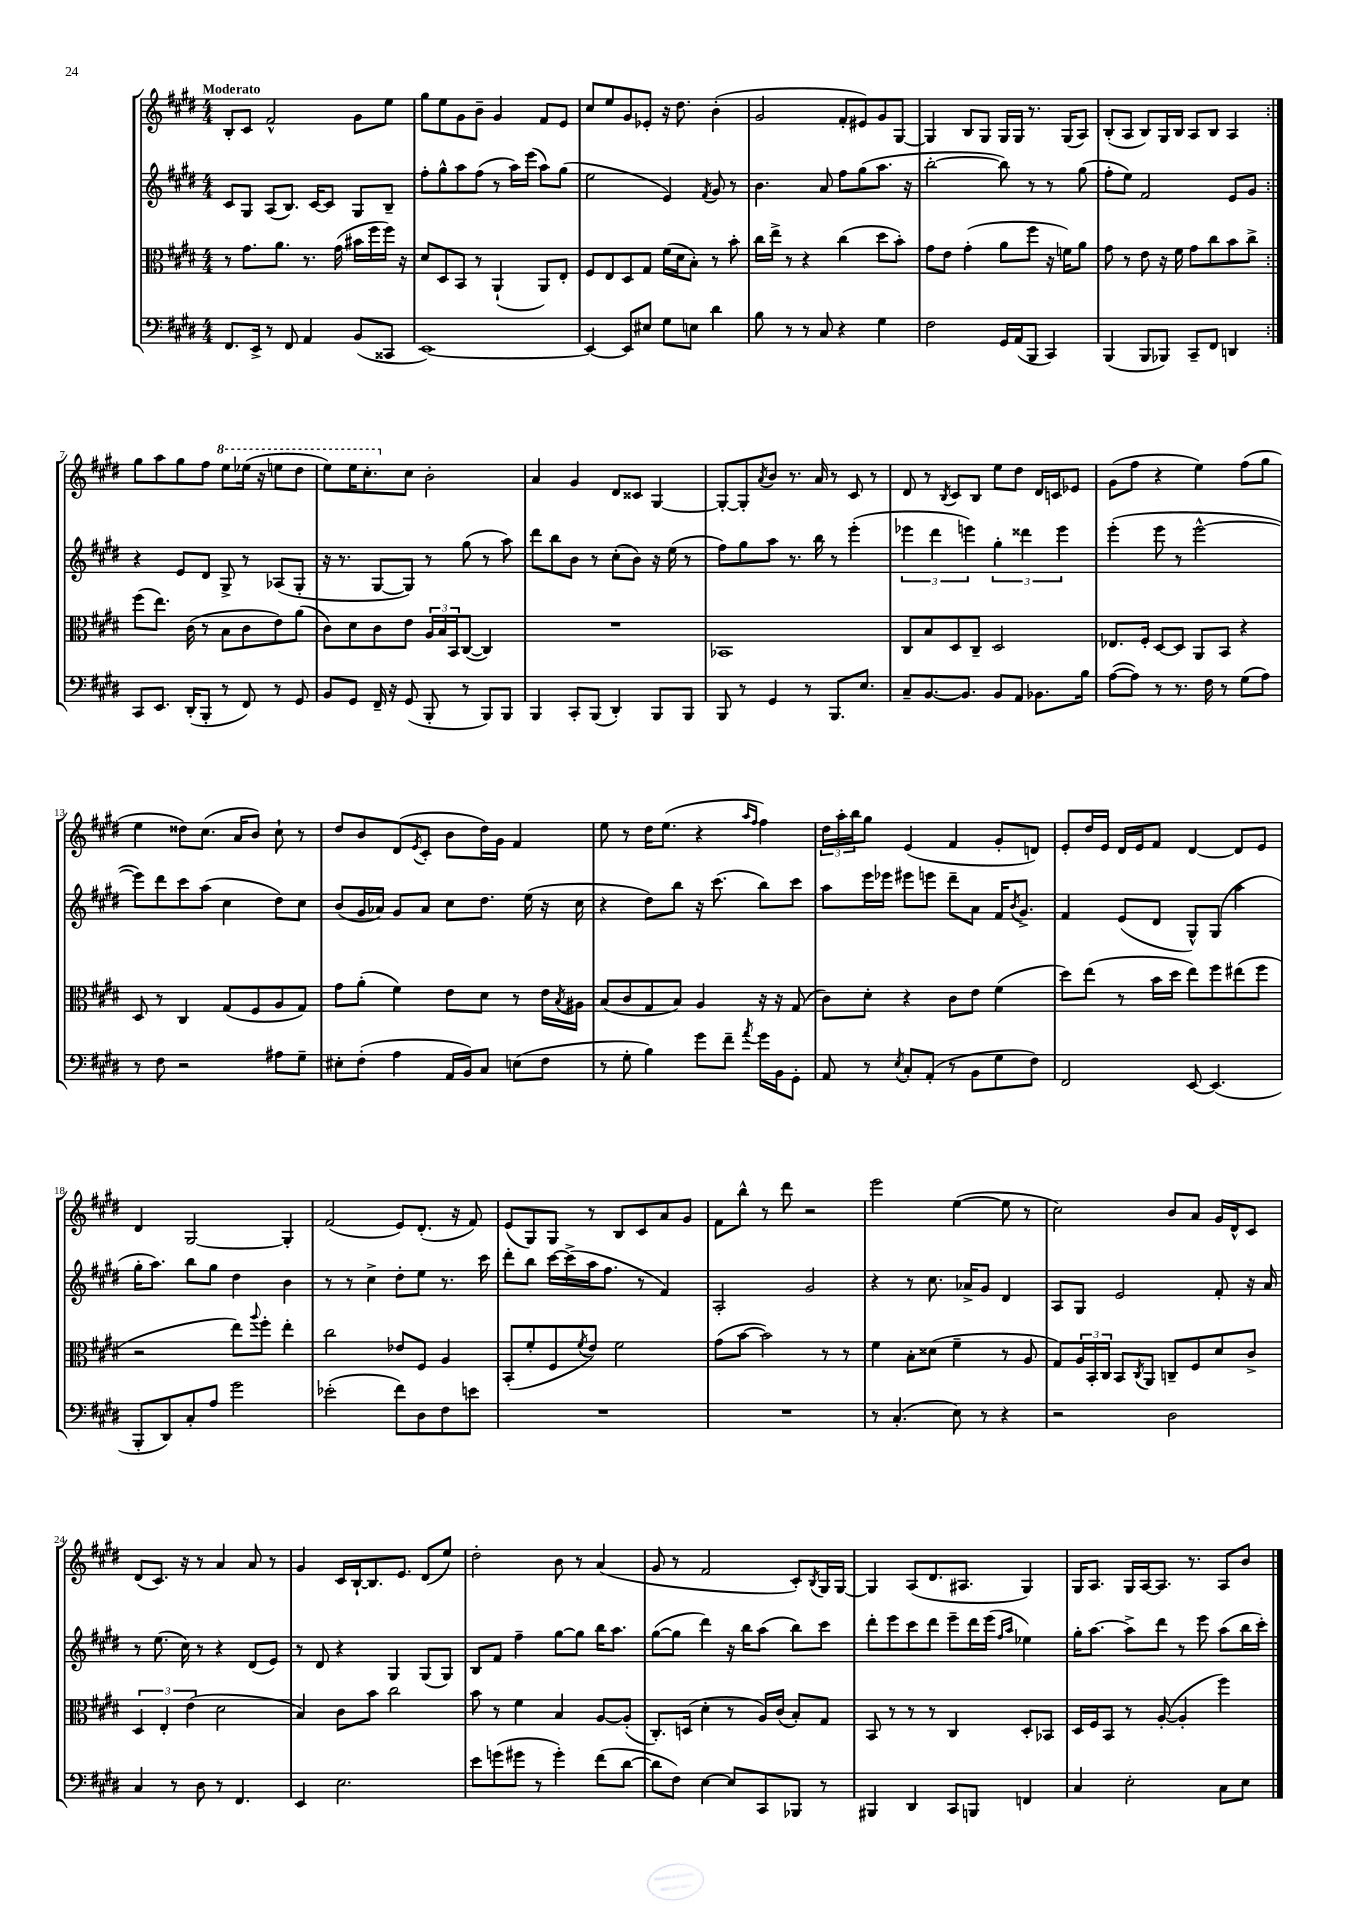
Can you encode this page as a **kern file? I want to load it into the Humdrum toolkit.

**kern	**kern	**kern	**kern
*staff4	*staff3	*staff2	*staff1
*clefF4	*clefC3	*clefG2	*clefG2
*k[f#c#g#d#]	*k[f#c#g#d#]	*k[f#c#g#d#]	*k[f#c#g#d#]
*M4/4	*M4/4	*M4/4	*M4/4
8.FF#/L	8r	8c#/L	8B'/L
.	8.g#\L	8G#/J	8c#/J
16EE^/Jk	.	.	.
8r	.	(8A/L	2f#^^/
.	8.a\J	.	.
8FF#/	.	8.B/J)	.
4AA/	8.r	.	.
.	.	[16c#/LK	.
.	.	8c#/]J	.
.	(16g#\	.	.
(8BB/L	16b#\LL	8G#/L	8g#\L
.	16ff#\	.	.
8CC##/J	16ff#\JJ)	8B~/J	8ee\J
.	16r	.	.
=	=	=	=
[1EE)	8d#/L	8ff#'\L	8gg#\L
.	8D#/	8gg#^^\	8ee\
.	8BB/J	8aa\	8g#\
.	8r	(8ff#\J	8b~\J
.	(4AA`/	8r	4g#/
.	.	16aa\LL)	.
.	.	(16eee\JJ	.
.	8AA/L)	8aa\L)	8f#/L
.	8E'/J	(8gg#\J	8e/J
=	=	=	=
4EE/_	8F#/L	2ee\	8cc#/L
.	8E/	.	8ee/
8EE/]L	8D#/	.	8g#/
8E#/J	8G#/J	.	8e-'/J
8G#\L	(16f#\LL	4e/)	16r
.	16d#\J	.	8.dd#\
8E\J	8B'\J)	.	.
.	.	8qf#/	.
4d#\	8r	8g#/	(4b'\
.	8b'\	8r	.
=	=	=	=
8B\	16cc#\LL	4.b\	2g#/
.	16ee^\JJ	.	.
8r	8r	.	.
8r	4r	.	.
8C#/	.	8a/	.
4r	(4cc#\	8ff#\L	8f#'/L
.	.	(8gg#\	8e#/)
4G#\	8dd#\L	8.aa\J	8g#/
.	8b'\J)	.	[8G#/J
.	.	16r	.
=	=	=	=
2F#\	8g#\L	[2bb'\	4G#/]
.	8e\J	.	.
.	(4g#'\	.	8B/L
.	.	.	8G#/J
16GG#/LL	8a\L	8bb\])	16G#/LL
(16AA/J	.	.	16G#/JJ
8BBB/J	8ff#\J	8r	8.r
4CC#/)	16r	8r	.
.	16f\LK)	.	(16G#/LK
.	8a\J	(8gg#\	8A/J)
=	=	=	=
(4BBB/	8g#\	8ff#'\L	(8B'/L
.	8r	8ee\J)	8A/J
8BBB/L	8e\	2f#/	8B/L)
8BBB-/J)	16r	.	16G#/L
.	16f#\	.	16B/JJ
8CC#~/L	8g#\L	.	8A/L
8FF#/J	8cc#\	.	8B/J
4DD/	8b\	8e/L	4A/
.	8cc#^\J	8g#/J	.
=:|!	=:|!	=:|!	=:|!
8CC#/L	(8ff#\L	4r	8gg#\L
8.EE/J	8.ee\J)	.	8aa\
.	.	8e/L	8gg#\
(16DD#'/LK	(16c#\	.	.
8BBB'/J	8r	8d#/J	8ff#\J
8r	8B\L	8G#^/	8eee\L
8FF#/)	8c#\	8r	(16eee-\Jk
.	.	.	16r
8r	8e\)	(8A-/L	8eee\L
8GG#/	(8a\J	8G#'/J	8ddd#\J
=	=	=	=
8BB/L	8c#\L)	16r	8eee\L)
.	.	8.r	.
8GG#/J	8d#\	.	16eee\K
.	.	.	8.ccc#'\
16FF#~/	8c#\	[8G#/L	.
16r	.	.	.
(8GG#/	8e\J	8G#/]J)	8cc#\J
8BBB'/	24A/LL	8r	2b'\
.	24B/	.	.
.	24BB/J	.	.
8r	([8C#/J	(8gg#\	.
8BBB/L)	4C#/])	8r	.
8BBB/J	.	8aa\)	.
=	=	=	=
4BBB/	1r	8ddd#\L	4a/
.	.	8bb\	.
8CC#'/L	.	8b\J	4g#/
(8BBB/J	.	8r	.
4DD#'/)	.	(8cc#'\L	8d#/L
.	.	8b\J)	8c##/J
8BBB/L	.	16r	[4G#/
.	.	(16ee\	.
8BBB/J	.	8r	.
=	=	=	=
8BBB/	1BB-	8ff#\L)	8G#'/_L
8r	.	8gg#\	8G#'/]
.	.	.	8qa/
4GG#/	.	8aa\J	8b/J
.	.	8.r	8.r
8r	.	.	.
.	.	16bb\	16a/
8.BBB/L	.	8r	8r
.	.	(4eee'\	8c#/
8.E/J	.	.	.
.	.	.	8r
=	=	=	=
8C#~/L	8C#/L	6eee-\	8d#/
[8.BB/	8B/	.	8r
.	.	6ddd#\	.
.	.	.	8qB/
.	8D#/	.	8c#/L
8.BB/]J	.	.	.
.	.	6eee\)	.
.	8C#~/J	.	8B/J
8BB/L	2D#/	6gg#'\	8ee\L
8AA/J	.	.	8dd#\J
.	.	6ddd##\	.
8.BB-\L	.	.	16d#/LL
.	.	.	16c/J
.	.	6eee\	.
.	.	.	8e-/J
16B\Jk	.	.	.
=	=	=	=
([8A\L	8.E-/L	(4eee'\	(8g#\L
8A\]J)	.	.	8ff#\J
.	16F#'/Jk	.	.
8r	[8D#/L	8eee\	4r
8.r	8D#/]J	8r	.
.	8AA/L	[2eee^^\	4ee\)
16F#\	.	.	.
8r	8BB/J	.	.
(8G#\L	4r	.	(8ff#\L
8A\J)	.	.	8gg#\J
=	=	=	=
8r	8D#/	8eee\]L)	4ee\
8F#\	8r	8ddd#\	.
2r	4C#/	8ccc#\	8dd##\L)
.	.	(8aa\J	(8.cc#\J
.	(8G#/L	4cc#\	.
.	.	.	16a/LK
.	8F#/	.	8b/J)
8A#\L	8A/	8dd#\L)	8cc#`\
8G#~\J	8G#/J)	8cc#\J	8r
=	=	=	=
8E#'\L	8g#\L	(8b/L	8dd#/L
(8F#'\J	(8a'\J	16g#/L	8b/
.	.	16a-/JJ)	.
4A\	4f#\)	8g#/L	(8d#/
.	.	.	8qe/
.	.	8a-/J	8c#'/J
16AA/LL	8e\L	8cc#\L	8b\L
16BB/J)	.	.	.
8C#/J	8d#\J	8.dd#\J	16dd#\L)
.	.	.	16g#\JJ
(8E\L	8r	.	4f#/
.	.	(16ee\	.
8F#\J	16e\LL	16r	.
.	8qB/	.	.
.	16A#\JJ	16cc#\	.
=	=	=	=
8r	(8B/L	4r	8ee\
8G#'\	8c#/	.	8r
4B\)	8G#/	8dd#\L)	16dd#\LK
.	.	.	(8.ee\J
.	8B/J)	8bb\J	.
8g#\L	4A/	16r	4r
.	.	(8.ccc#\	.
8f#~\J	.	.	.
.	.	.	16qqaa/LL
8qa/	.	.	16qqff#/JJ
16g#\LL	16r	8bb\L)	4ff#\)
16BB\J	16r	.	.
8GG#'\J	(8G#/	8ccc#\J	.
=	=	=	=
8AA/	8c#\L)	8aa\L	24dd#\LL
.	.	.	24aa'\
.	.	.	24bb\J
8r	8d#'\J	16eee\L	8gg#\J
.	.	16eee-\JJ	.
8qE/	.	.	.
8C#'/L	4r	8eee#\L	(4e/
(8AA'/J	.	8eee\J	.
8r	8c#\L	8ddd#~\L	4f#/
8BB\L	8e\J	8a\J	.
8G#\	(4f#\	16f#/LK	8g#'/L
.	.	8qb/	.
.	.	8.g#^/J	.
8F#\J)	.	.	8d/J)
=	=	=	=
2FF#/	8dd#\L)	4f#/	8e'/L
.	(8ee\J	.	16dd#/L
.	.	.	16e/JJ
.	8r	(8e/L	16d#/LL
.	.	.	16e/J
.	16b\LL	8d#/J	8f#/J
.	16dd#\JJ	.	.
[8EE/	8ee\L)	8G#^^/L)	[4d#/
(4.EE/]	8ff#\	(8G#/J	.
.	(8ee#\	4aa\	8d#/]L
.	8ff#\J	.	8e/J
=	=	=	=
8BBB'/L	2r	16gg#'\LK	4d#/
.	.	8.aa\J)	.
8DD#/)	.	.	.
8C#'/	.	8bb\L	[2G#/
8A/J	.	8gg#\J	.
2g#\	8ee\L)	4dd#\	.
.	8qqaa/	.	.
.	8ff#'\J	.	.
.	4ee'\	4b\	4G#'/]
=	=	=	=
(2e-'\	2cc#\	8r	(2f#/
.	.	8r	.
.	.	4cc#^\	.
8f#\L)	8e-/L	8dd#'\L	8e/L)
8D#\	8F#/J	8ee\J	(8.d#'/J
8F#\	4A/	8.r	.
.	.	.	16r
8e\J	.	.	8f#/)
.	.	16ccc#\	.
=	=	=	=
1r	(8BB'/L	8ddd#'\L	(8e/L
.	8f#'/	8bb\J	8G#/)
.	8F#/	[16ccc#\LL	8G#/J
.	.	(16ccc#^\]	.
.	8qf#/	.	.
.	8e/J)	16aa\J	8r
.	.	8.ff#\J	.
.	2f#\	.	8B/L
.	.	8r	8c#/
.	.	4f#/)	8a/
.	.	.	8g#/J
=	=	=	=
1r	(8g#\L	2A'/	8f#\L
.	[8b\J	.	8bb^^\J
.	2b\])	.	8r
.	.	.	8ddd#\
.	.	2g#/	2r
.	8r	.	.
.	8r	.	.
=	=	=	=
8r	4f#\	4r	2eee\
(4.C#'/	.	.	.
.	8B'\L	8r	.
.	(8d##\J	8.cc#\	.
8E\)	4f#~\	.	([4ee\
.	.	16a-^/LK	.
8r	.	8g#/J	.
4r	8r	4d#/	8ee\]
.	8A/	.	8r
=	=	=	=
2r	8G#/L)	8A/L	2cc#\)
.	24A/L	8G#/J	.
.	24BB'/	.	.
.	24C#/JJ	.	.
.	8BB/L	2e/	.
.	8qC#/	.	.
.	8AA/J	.	.
2D#\	8C~/L	.	8b/L
.	8F#/	.	8a/J
.	8d#/	8f#'/	16g#/LL
.	.	.	16d#^^/J
.	8c#^/J	16r	8c#/J
.	.	16a/	.
=	=	=	=
4C#/	6D#/	8r	(8d#/L
.	.	(8.ee\	8.c#/J)
.	6E'/	.	.
8r	.	.	.
.	.	16cc#\)	16r
.	(6e\	.	.
8D#\	.	8r	8r
8r	2d#\	4r	4a/
4.FF#/	.	.	.
.	.	(8d#/L	8a/
.	.	8e/J)	8r
=	=	=	=
4EE/	4B/)	8r	4g#/
.	.	8d#/	.
2.E\	8c#\L	4r	16c#/LL
.	.	.	[16B`/J
.	8b\J	.	8.B/]
.	2cc#\	4G#/	.
.	.	.	8.e/J
.	.	(8G#/L	(8d#/L
.	.	8G#/J)	8ee/J)
=	=	=	=
8e\L	8b\	8B/L	2dd#'\
(8g\	8r	8f#/J	.
8g#\J	4f#\	4ff#~\	.
8r	.	.	.
4g#'\)	4B/	[8gg#\L	8b\
.	.	8gg#\]J	8r
(8f#\L	[8A/L	16bb\LK	(4a/
.	.	8.aa\J	.
[8d#\J	(8A'/]J	.	.
=	=	=	=
8d#\]L	8.C#'/L)	([8gg#\L	8g#/
8F#\J)	.	8gg#\]J	8r
.	(16D/Jk	.	.
[4E\	4d#'\	4ddd#\)	2f#/
8E/]L	8r	16r	.
.	.	16bb\LK	.
8CC#/	16A/LL)	(8aa\J	.
.	(16c#/JJ	.	.
8BBB-/J	8B'/L)	8bb\L)	8c#'/L)
.	.	.	8qB/
8r	8G#/J	8ccc#\J	16G#/L
.	.	.	[16G#/JJ
=	=	=	=
4BBB#/	8BB/	8ddd#'\L	4G#/]
.	8r	8eee\	.
4DD#/	8r	8ccc#\	(8A/L
.	8r	8ddd#\J	8.d#/
8CC#/L	4C#/	8eee~\L	.
.	.	.	8.A#/J
8BBB/J	.	16ddd#\L	.
.	.	(16eee\JJ	.
.	.	16qqff#/LL	.
.	.	16qqaa/JJ	.
4FF/	8D#'/L	4ee-\)	4G#/)
.	8BB-/J	.	.
=	=	=	=
4C#/	16D#/LL	16gg#'\LK	16G#/LK
.	16F#/J	[8.aa\J	8.A/J
.	8BB/J	.	.
2E'\	8r	8aa^\]L	16G#/LL
.	.	.	[16A/J
.	([8A'/	8ddd#\J	8.A/]J
.	4A'/]	8r	.
.	.	.	8.r
.	.	8eee\	.
8C#\L	4ff#\)	(8aa\L	8A/L
8E\J	.	16bb\L	8b/J
.	.	16ccc#'\JJ)	.
==	==	==	==
*-	*-	*-	*-
